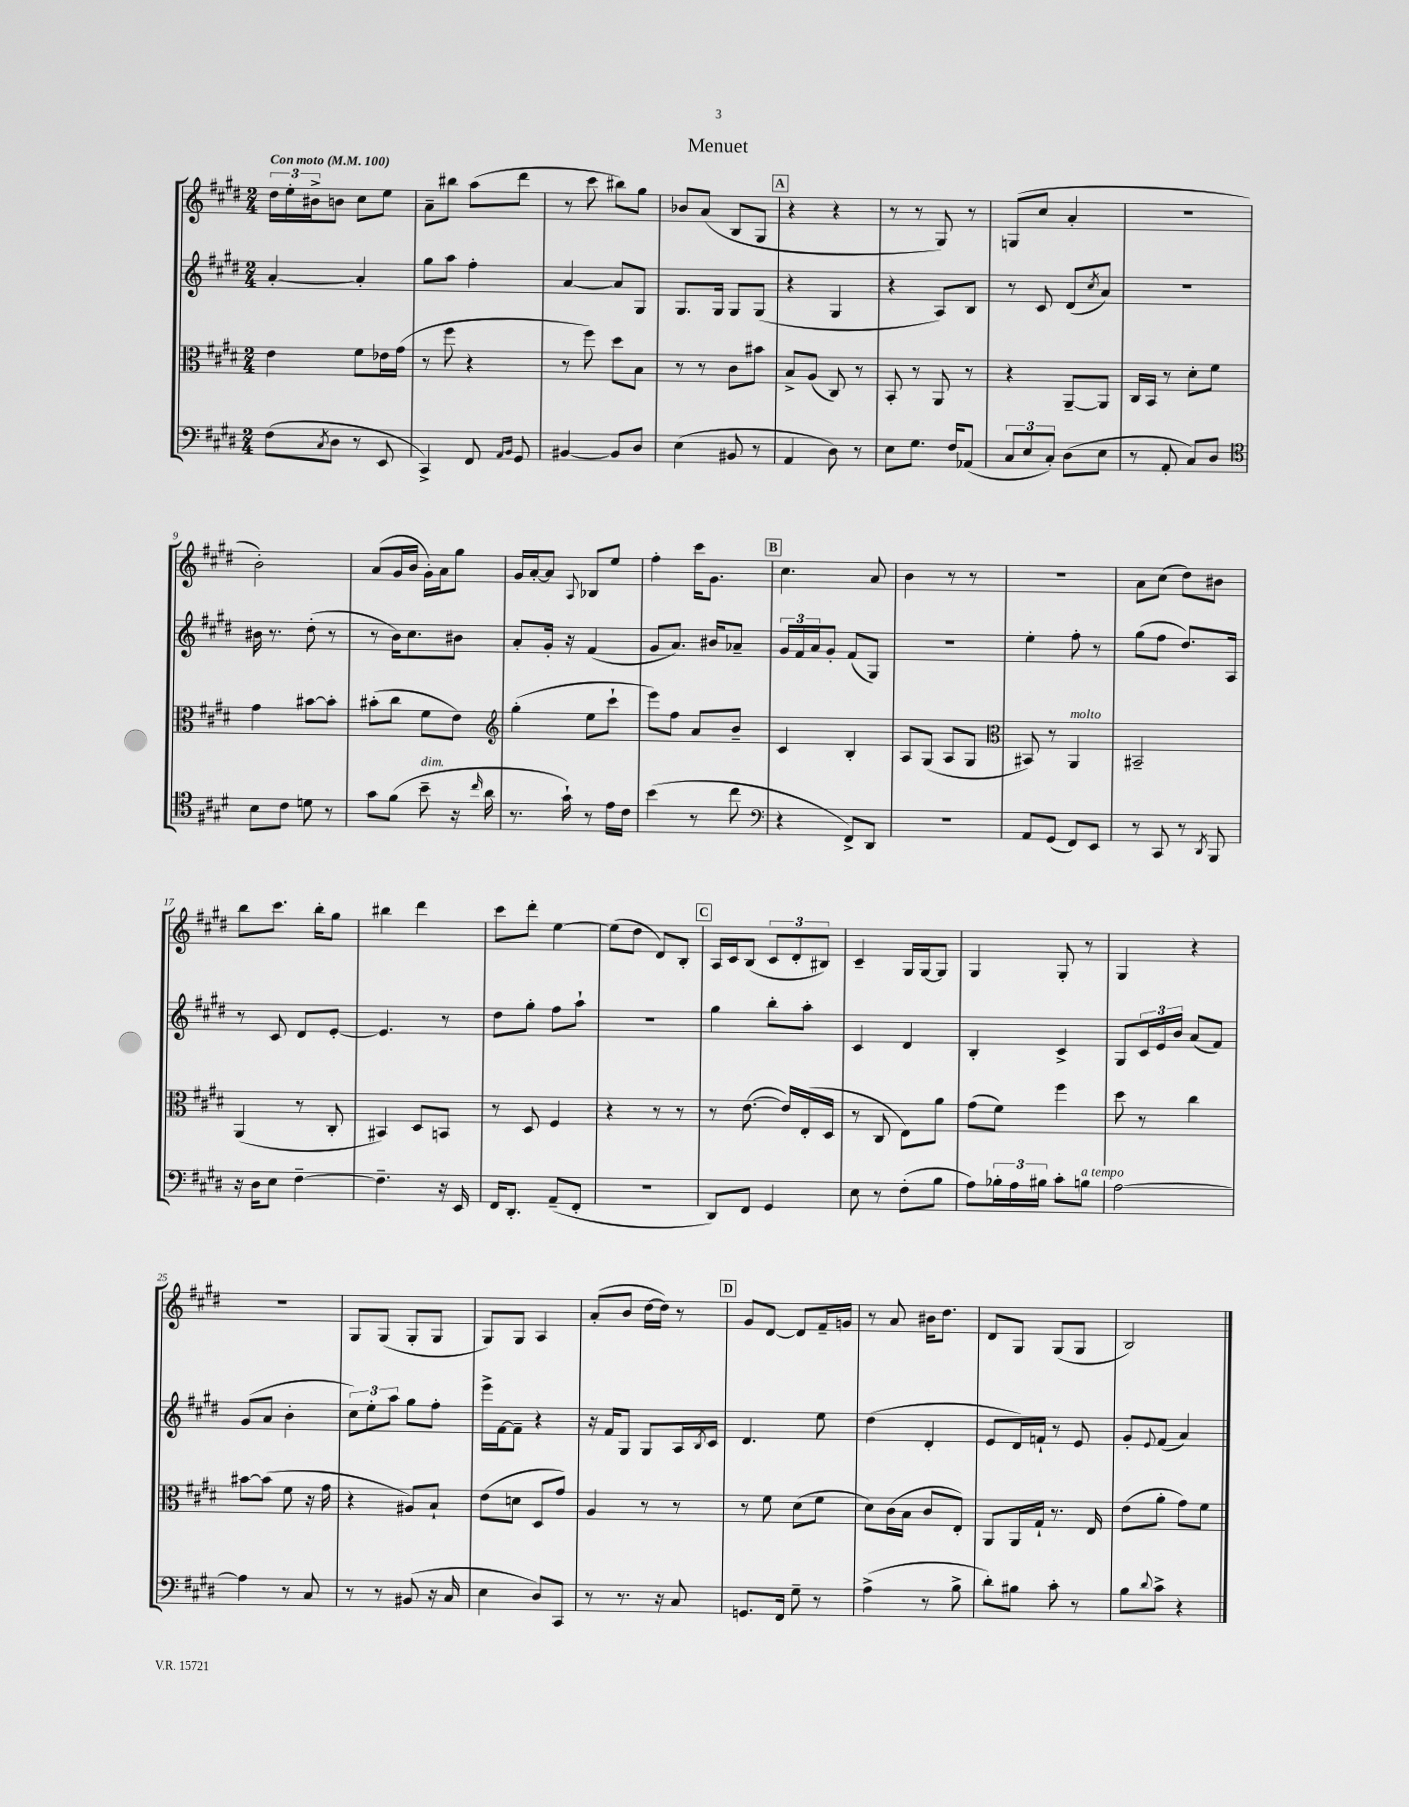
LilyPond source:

\header { title = "Menuet" }
<<
\new StaffGroup <<
\new Staff = "s0" {
    \clef treble \key e \major \numericTimeSignature \time 2/4 \tempo "Con moto" 4 = 100
    \tuplet 3/2 { dis''16 e''16-. bis'16-> } b'8 cis''8 e''8 |
    a'8-- bis''8 a''8( dis'''8 |
    r8 cis'''8 bis''8) gis''8 |
    bes'8 a'8( b8 gis8 |
    \mark \markup { \box "A" } r4 r4 |
    r8 r8 gis8) r8 |
    g8( cis''8 a'4-. |
    r2 |
    b'2-.) |
    a'8( gis'16 b'16 gis'16-.) a'16 gis''8 |
    gis'16 a'16~-. a'8 \appoggiatura { a8 } bes8 e''8 |
    fis''4-. cis'''16 gis'8. |
    \mark \markup { \box "B" } cis''4. a'8 |
    b'4 r8 r8 |
    r2 |
    a'8 cis''8( dis''8) bis'8 |
    b''8 cis'''8. b''16-. gis''8 |
    bis''4 dis'''4 |
    cis'''8 dis'''8-. e''4~ |
    e''8( dis''8 dis'8) b8-. |
    \mark \markup { \box "C" } a16 cis'16 b8( \tuplet 3/2 { cis'8 dis'8-. bis8) } |
    cis'4-- gis16 gis16~ gis8 |
    gis4 gis8-. r8 |
    gis4 r4 |
    r2 |
    gis8 gis8( gis8-. gis8 |
    gis8) gis8 a4 |
    a'8-.( b'8 dis''16~ dis''16) r8 |
    \mark \markup { \box "D" } gis'8 dis'8~ dis'8 fis'16-- g'16 |
    r8 a'8 bis'16 dis''8. |
    dis'8 gis8 gis8( gis8 |
    b2) \bar "|." |
}
\new Staff = "s1" {
    \clef treble \key e \major \numericTimeSignature \time 2/4
    a'4~-. a'4-. |
    gis''8 a''8 fis''4-. |
    a'4~ a'8 gis8 |
    gis8. gis16 gis8 gis8( |
    \mark \markup { \box "A" } r4 gis4 |
    r4 a8) b8 |
    r8 cis'8 dis'8( \acciaccatura { cis''8 } a'8) |
    R2 |
    bis'16 r8. dis''8-.( r8 |
    r8 b'16) cis''8. bis'8 |
    a'8-. gis'16-. r16 fis'4( |
    gis'8 a'8.) bis'16 aes'8-- |
    \mark \markup { \box "B" } \tuplet 3/2 { gis'16 fis'16 a'16 } gis'8-. fis'8( gis8) |
    r2 |
    e''4-. fis''8-. r8 |
    gis''8( fis''8 dis''8.) a16 |
    r8 cis'8 dis'8 e'8~-. |
    e'4. r8 |
    dis''8 gis''8-. fis''8 a''8-! |
    r2 |
    \mark \markup { \box "C" } gis''4 b''8-. a''8-. |
    cis'4 dis'4 |
    b4-. cis'4-> |
    gis8 \tuplet 3/2 { cis'16 e'16 b'16 } a'8( fis'8) |
    gis'8( a'8 b'4-. |
    \tuplet 3/2 { cis''8) e''8-. a''8 } gis''8 fis''8-. |
    e'''16-> fis'16~ fis'8-- r4 |
    r16 fis'16 gis8 gis8 a16 \acciaccatura { b8 } cis'16 |
    \mark \markup { \box "D" } dis'4. e''8 |
    dis''4( dis'4-. |
    e'8 dis'16) f'16-! r8 e'8 |
    gis'8-. \appoggiatura { e'8 } fis'8( a'4) \bar "|." |
}
\new Staff = "s2" {
    \clef alto \key e \major \numericTimeSignature \time 2/4
    e'4 fis'8 ees'16 gis'16( |
    r8 fis''8 r4 |
    r8 fis''8) dis''8 b8 |
    r8 r8 cis'8 bis'8 |
    \mark \markup { \box "A" } b8-> a8( cis8) r8 |
    b,8-. r8 a,8 r8 |
    r4 a,8~-- a,8 |
    cis16 b,16 r8 dis'8-. fis'8 |
    gis'4 bis'8~ bis'8-. |
    bis'8-.( cis''8 fis'8 e'8) |
    \clef treble gis''4-.( e''8 cis'''8-! |
    e'''8) fis''8 a'8 b'8-- |
    \mark \markup { \box "B" } cis'4 b4-. |
    a8 gis8( a8 gis8 |
    \clef alto bis,8) r8 a,4^\markup { \italic "molto" } |
    bis,2-- |
    a,4( r8 cis8-. |
    bis,4) dis8 b,8 |
    r8 dis8 fis4 |
    r4 r8 r8 |
    \mark \markup { \box "C" } r8 e'8.~( e'16) e16-.( dis16 |
    r8 cis8 e8) a'8 |
    gis'8( fis'8) fis''4 |
    dis''8 r8 cis''4 |
    bis'8~ bis'8( fis'8 r16 gis'16 |
    r4 ais8) b8-! |
    e'8( d'8 dis8 gis'8) |
    a4 r8 r8 |
    \mark \markup { \box "D" } r8 fis'8 dis'8( fis'8 |
    dis'8) cis'16( b16 cis'8 e8-.) |
    a,8 a,16 gis16-! r8. e16 |
    e'8( a'8-. gis'8) fis'8 \bar "|." |
}
\new Staff = "s3" {
    \clef bass \key e \major \numericTimeSignature \time 2/4
    fis8( \acciaccatura { cis8 } dis8 r8 e,8 |
    cis,4->) fis,8 \grace { a,16 b,16 } gis,8 |
    bis,4~ bis,8 dis8 |
    e4( bis,8 r8 |
    \mark \markup { \box "A" } a,4 dis8) r8 |
    e8 gis8. fis16 aes,8( |
    \tuplet 3/2 { cis8 e8 cis8-.) } dis8( e8 |
    r8 a,8-. cis8) dis8 |
    \clef tenor b8 cis'8 d'8 r8 |
    gis'8 fis'8( b'8--^\markup { \italic "dim." } r16 \grace { cis''16 } a'16 |
    r8. gis'16-!) r8 e'16 cis'16 |
    b'4( r8 cis''8 |
    \mark \markup { \box "B" } \clef bass r4 fis,8->) dis,8 |
    r2 |
    a,8 gis,8( fis,8) e,8 |
    r8 cis,8 r8 \acciaccatura { dis,8 } b,,8 |
    r16 dis16 e8 fis4~-- |
    fis4.-- r16 e,16 |
    fis,16 dis,8.-. a,8--( fis,8-. |
    r2 |
    \mark \markup { \box "C" } dis,8) fis,8 gis,4 |
    e8 r8 fis8-.( b8 |
    a8) \tuplet 3/2 { bes16-. a16 bis16 } cis'8-. b8^\markup { \italic "a tempo" } |
    a2~ |
    a4 r8 cis8 |
    r8 r8 bis,8( r16 cis16 |
    e4 dis8) cis,8 |
    r8 r8. r16 cis8 |
    \mark \markup { \box "D" } g,8. fis,16 gis8-- r8 |
    a4->( r8 b8-> |
    dis'8-.) bis8 cis'8-. r8 |
    b8 \appoggiatura { dis'8 } cis'8-> r4 \bar "|." |
}
>>
>>
